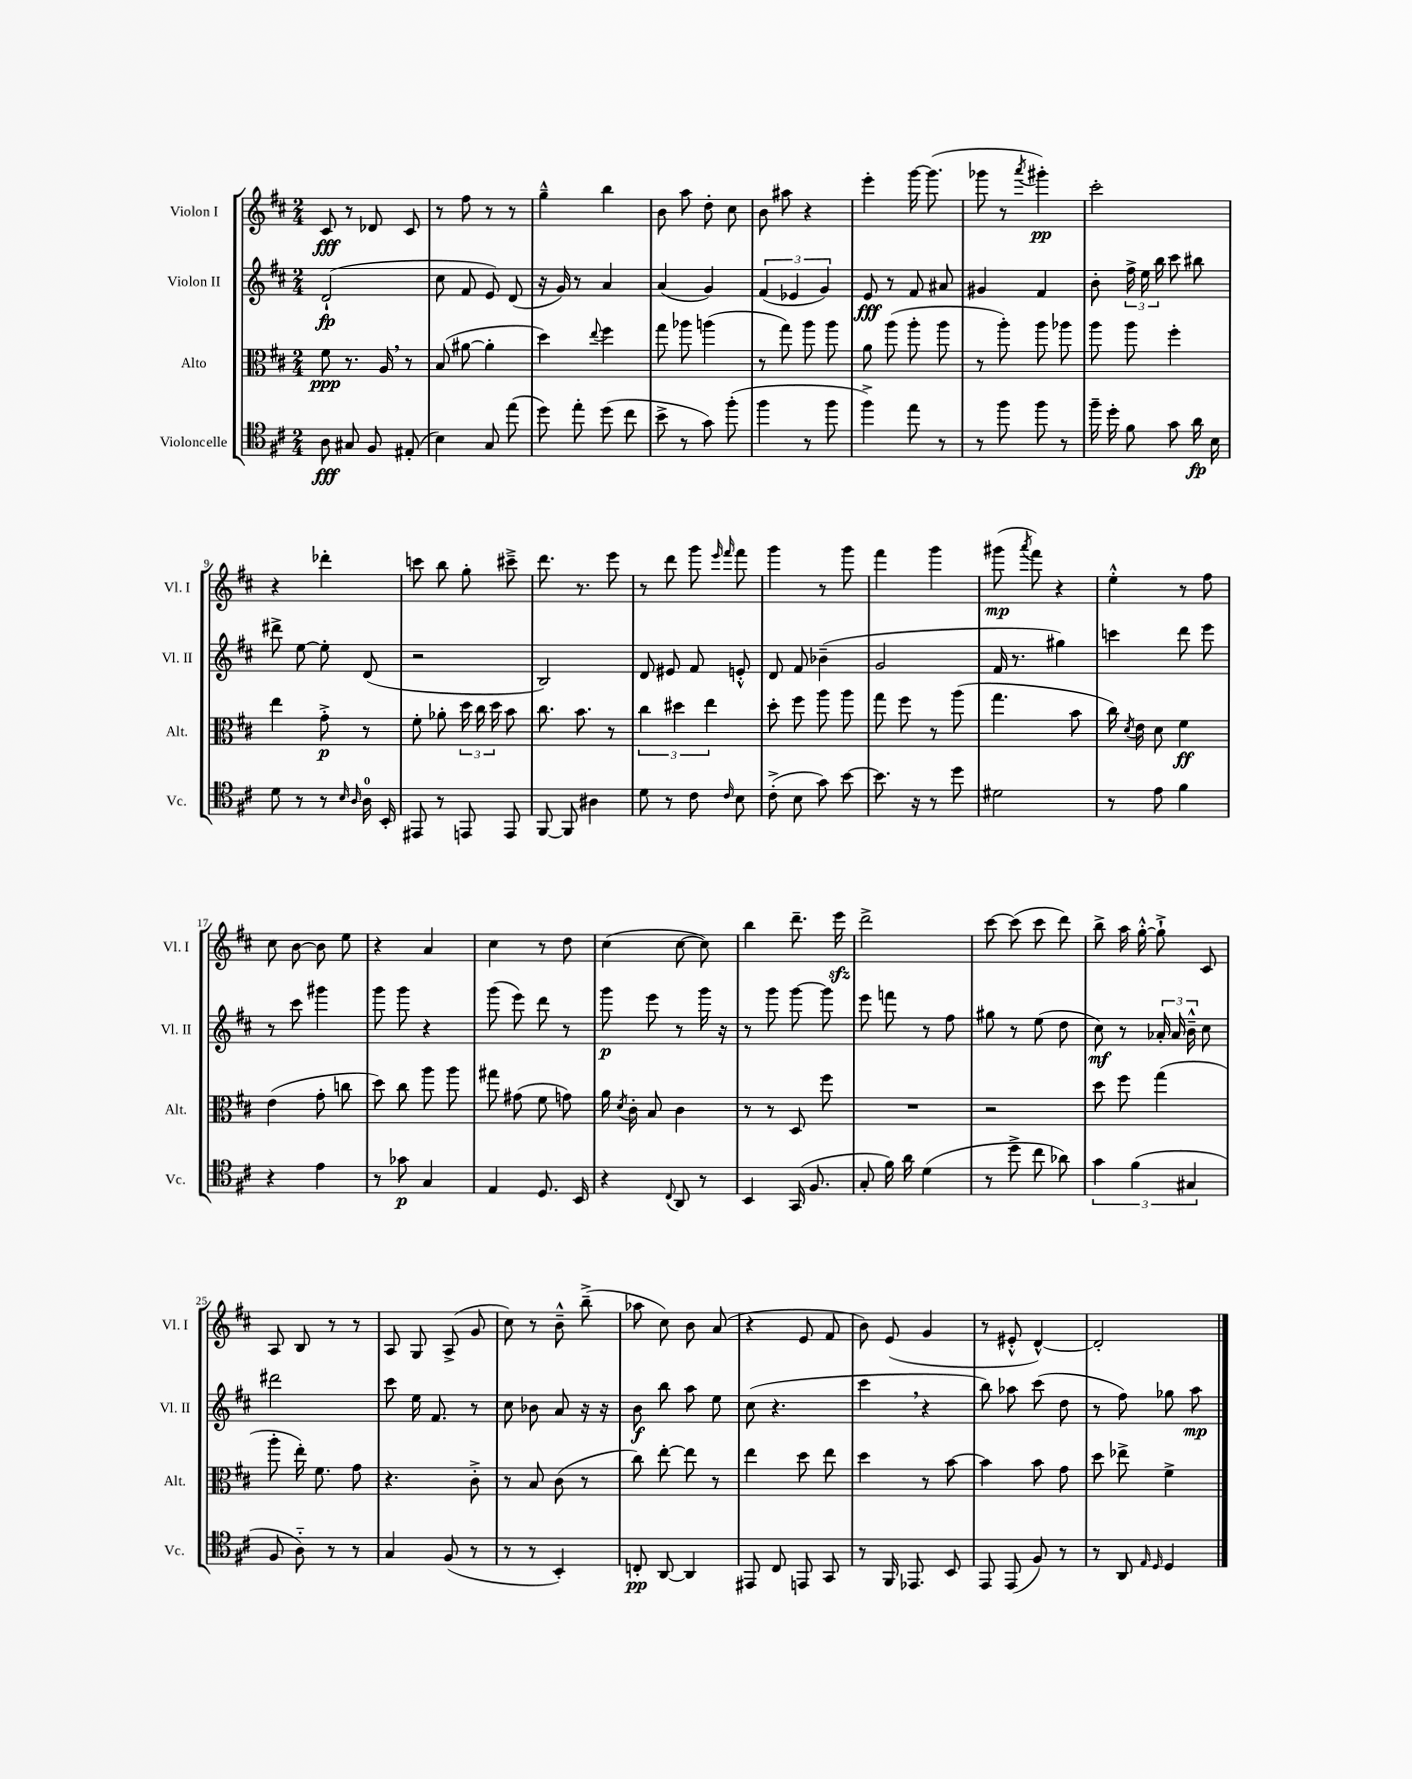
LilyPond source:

<<
\new StaffGroup <<
\new Staff = "s0" \with { instrumentName = "Violon I" shortInstrumentName = "Vl. I" } {
    \clef treble \key d \major \numericTimeSignature \time 2/4
    \autoBeamOff cis'8\fff r8 des'8 cis'8 |
    r8 fis''8 r8 r8 |
    g''4---^ b''4 |
    b'8 a''8 d''8-. cis''8 |
    b'8 ais''8 r4 |
    e'''4-. g'''16~ g'''8.( |
    ges'''8 r8 \acciaccatura { a'''8 } gis'''4-.\pp) |
    cis'''2-. |
    r4 des'''4-. |
    c'''8 b''8 g''8-. cis'''8---> |
    d'''8. r8. e'''8 |
    r8 d'''8 g'''8 \grace { e'''16 fis'''16 } fis'''8 |
    g'''4 r8 g'''8 |
    fis'''4 g'''4 |
    gis'''8\mp( \acciaccatura { a'''8 } fis'''8) r4 |
    e''4-.-^ r8 fis''8 |
    cis''8 b'8~ b'8 e''8 |
    r4 a'4 |
    cis''4 r8 d''8 |
    cis''4( cis''8~ cis''8) |
    b''4 d'''8.-- e'''16\sfz |
    d'''2-> |
    cis'''8~ cis'''8( cis'''8 d'''8) |
    b''8-> a''16 g''16~-.-^ g''8-!-> cis'8 |
    a8 b8 r8 r8 |
    a8 g8 a8->( g'8 |
    cis''8) r8 b'8---^ b''8--->( |
    aes''8 cis''8) b'8 a'8( |
    r4 e'8 fis'8 |
    b'8) e'8( g'4 |
    r8 eis'8-.-^ d'4~-^) |
    d'2-. \bar "|." |
}
\new Staff = "s1" \with { instrumentName = "Violon II" shortInstrumentName = "Vl. II" } {
    \clef treble \key d \major \numericTimeSignature \time 2/4
    \autoBeamOff d'2-!\fp( |
    cis''8 fis'8 e'8) d'8( |
    r16 g'16) r8 a'4 |
    a'4( g'4) |
    \tuplet 3/2 { fis'4( ees'4 g'4) } |
    e'8\fff r8 fis'8 ais'8 |
    gis'4 fis'4 |
    b'8-. \tuplet 3/2 { fis''16-> e''16 b''16 } cis'''8 bis''8 |
    dis'''8-> e''8~ e''8-. d'8( |
    r2 |
    b2) |
    d'8 eis'8 fis'8 e'8-.-^ |
    d'8 fis'8 bes'4--( |
    g'2 |
    fis'16 r8. gis''4) |
    c'''4 d'''8 e'''8 |
    r8 cis'''8 gis'''4 |
    g'''8 g'''8 r4 |
    g'''8( e'''8) d'''8 r8 |
    g'''8\p e'''8 r8 g'''16 r16 |
    r8 g'''8 g'''8~ g'''8 |
    e'''8 f'''8 r8 fis''8 |
    gis''8 r8 e''8( d''8 |
    cis''8\mf) r8 \tuplet 3/2 { aes'16-. aes'16 b'16---^ } cis''8 |
    dis'''2 |
    cis'''8 e''16 fis'8. r8 |
    cis''8 bes'8 a'8 r16 r16 |
    b'8\f b''8 a''8 e''8 |
    cis''8( r4. |
    cis'''4 \breathe r4 |
    b''8) aes''8 cis'''8( d''8 |
    r8 fis''8) ges''8 a''8\mp \bar "|." |
}
\new Staff = "s2" \with { instrumentName = "Alto" shortInstrumentName = "Alt." } {
    \clef alto \key d \major \numericTimeSignature \time 2/4
    \autoBeamOff fis'8\ppp r8. a16 \breathe r8 |
    b8( ais'8~ ais'4-. |
    d''4) \appoggiatura { e''8 } fis''4 |
    g''8 aes''8 a''4( |
    r8 g''8) a''8 a''8 |
    a'8 a''8( a''8-. a''8 |
    r8 a''8-.) a''8 aes''8 |
    a''8 a''8 fis''4-. |
    e''4 g'8-.->\p r8 |
    fis'8-. aes'8-. \tuplet 3/2 { d''16 cis''16 d''16 } b'8 |
    cis''8. b'8. r8 |
    \tuplet 3/2 { cis''4 dis''4 e''4 } |
    d''8-. fis''8 a''8 a''8 |
    g''8 fis''8 r8 a''8( |
    g''4. b'8 |
    cis''16) \acciaccatura { d'8 } e'16 d'8 fis'4\ff |
    e'4( g'8-. c''8 |
    d''8) cis''8 a''8 a''8 |
    gis''8 gis'8( fis'8 g'8) |
    a'16 \acciaccatura { d'8 } cis'16-. b8 cis'4 |
    r8 r8 d8 fis''8 |
    R2 |
    r2 |
    d''8 fis''8 g''4( |
    a''8-. e''16-.) fis'8. g'8 |
    r4. cis'8-.-> |
    r8 b8 cis'8( r8 |
    cis''8) e''8~-. e''8 r8 |
    e''4 d''8 e''8 |
    d''4 r8 b'8~ |
    b'4 b'8 g'8 |
    d''8 ees''8-> fis'4-> \bar "|." |
}
\new Staff = "s3" \with { instrumentName = "Violoncelle" shortInstrumentName = "Vc." } {
    \clef tenor \key d \major \numericTimeSignature \time 2/4
    \autoBeamOff a8\fff gis8 fis8 eis8-.( |
    b4) g8 e''8( |
    d''8) e''8-. d''8( cis''8 |
    b'8-> r8 g'8) fis''8-.( |
    fis''4 r8 fis''8 |
    fis''4->) e''8 r8 |
    r8 fis''8 fis''8 r8 |
    fis''16-- d''16-. fis'8 g'8 a'16\fp b16 |
    d'8 r8 r8 \grace { b16 a16 } a16-0 b,16-. |
    eis,8 r8 e,8 e,8 |
    fis,8~ fis,8 ais4 |
    d'8 r8 cis'8 \grace { cis'16 } b8 |
    cis'8-.->( b8 g'8) b'8~ |
    b'8. r16 r8 d''8 |
    dis'2 |
    r8 e'8 fis'4 |
    r4 e'4 |
    r8 ges'8\p g4 |
    e4 d8. b,16 |
    r4 \appoggiatura { cis8 } a,8 r8 |
    b,4 g,16( fis8. |
    g8-. fis'16) a'16 d'4( |
    r8 d''8-> cis''8 aes'8) |
    \tuplet 3/2 { g'4 fis'4( gis4 } |
    fis8 a8-_) r8 r8 |
    g4 fis8( r8 |
    r8 r8 b,4-.) |
    c8-.\pp a,8~ a,4 |
    eis,8 cis8 e,8 g,8 |
    r8 fis,16 ees,8. b,8 |
    e,8 e,8( fis8) r8 |
    r8 a,8 \grace { e16 d16 } d4 \bar "|." |
}
>>
>>
